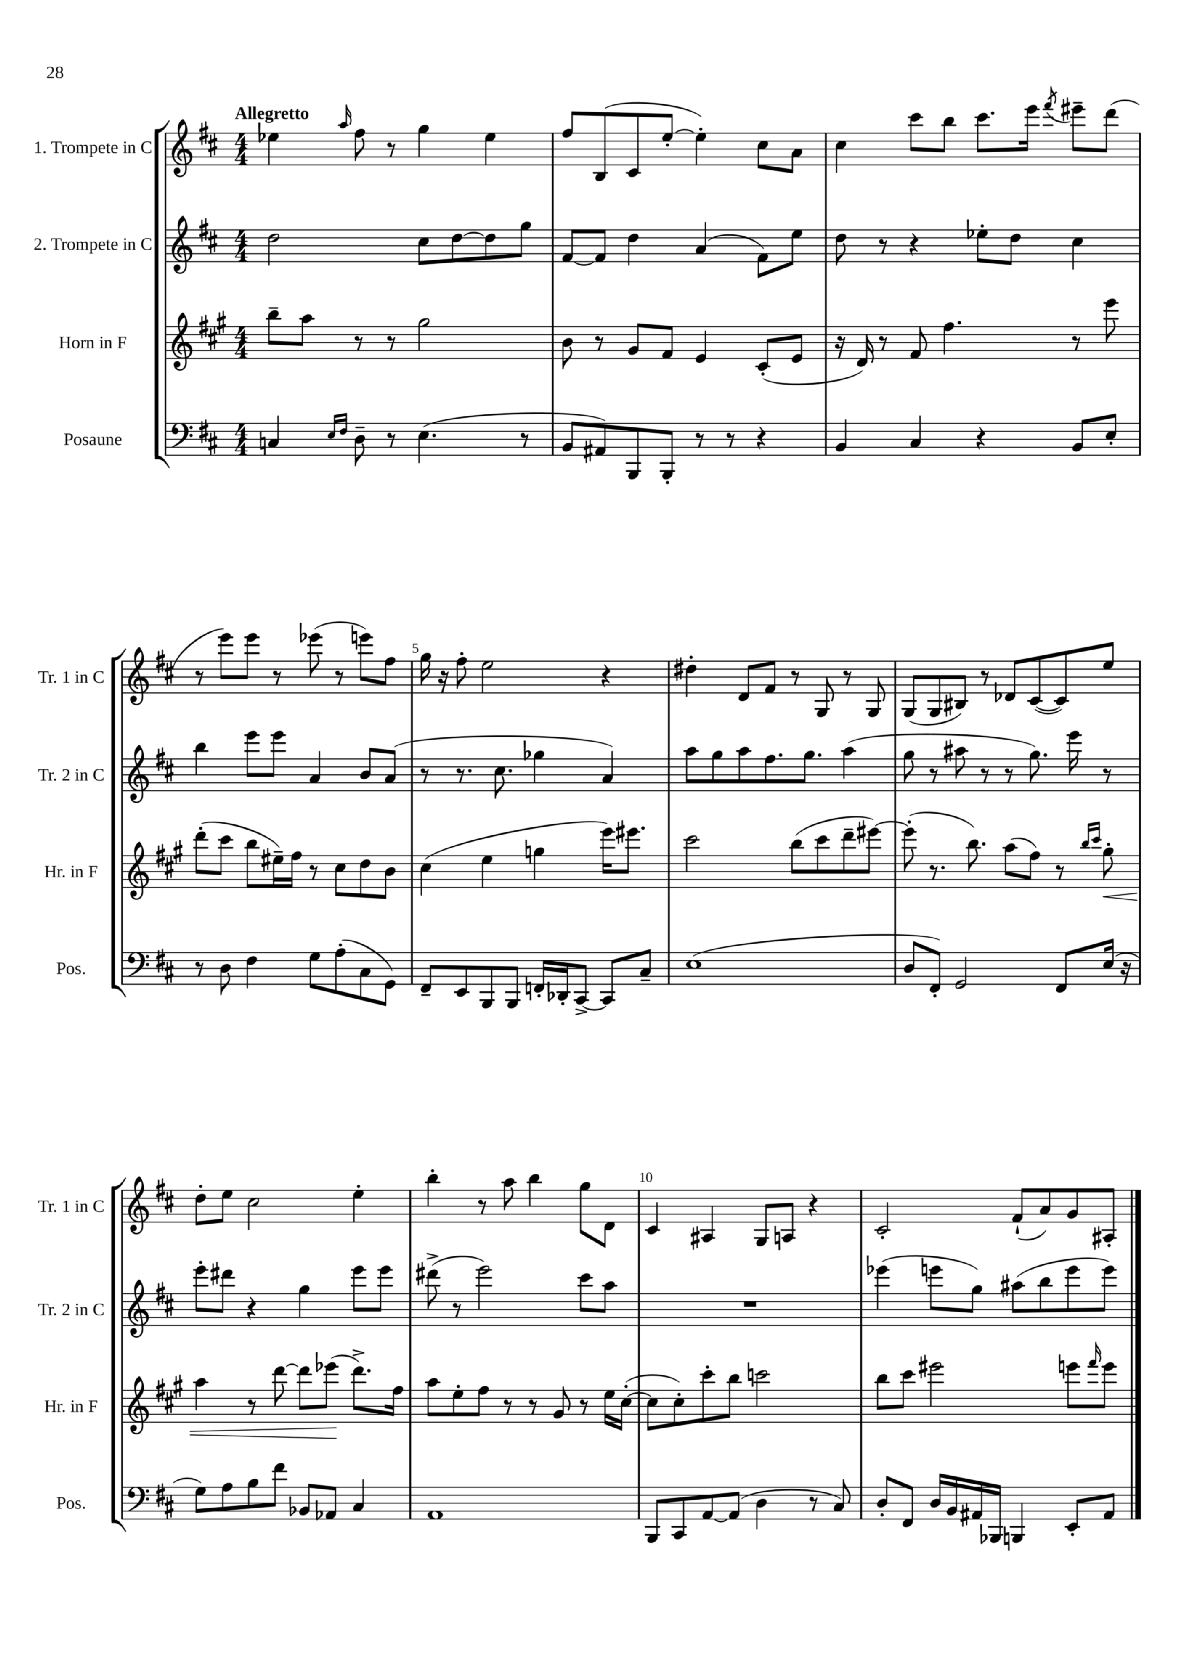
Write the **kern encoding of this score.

**kern	**kern	**dynam	**kern	**kern
*part4	*part3	*part3	*part2	*part1
*staff4	*staff3	*staff3	*staff2	*staff1
*I"Posaune	*I"Horn in F	*	*I"2. Trompete in C	*I"1. Trompete in C
*I'Pos.	*I'Hr. in F	*	*I'Tr. 2 in C	*I'Tr. 1 in C
*clefF4	*clefG2	*	*clefG2	*clefG2
*k[f#c#]	*k[f#c#g#]	*	*k[f#c#]	*k[f#c#]
*M4/4	*M4/4	*	*M4/4	*M4/4
=1	=1	=1	=1	=1
!	!	!	!	!LO:TX:a:B:t=Allegretto
4Cn/	8bb~\L	.	2dd\	4ee-X\
.	8aa\J	.	.	.
16qqE/LL	.	.	.	.
16qqF#/JJ	.	.	.	16qqaa/
8D~\	8r	.	.	8ff#\
8r	8r	.	.	8r
(4.E\	2gg#\	.	8cc#\L	4gg\
.	.	.	[8dd\	.
.	.	.	8dd\]	4ee-\
8r	.	.	8gg\J	.
=2	=2	=2	=2	=2
8BB/L	8b\	.	[8f#/L	8ff#/L
8AA#X/)	8r	.	8f#/J]	(8B/
8BBB/	8g#/L	.	4dd\	8c#/
8BBB'/J	8f#/J	.	.	[8ee'/J
8r	4e/	.	(4a/	4ee'\])
8r	.	.	.	.
4r	(8c#'/L	.	8f#\L)	8cc#\L
.	8e/J	.	8ee\J	8a\J
=3	=3	=3	=3	=3
4BB/	16r	.	8dd\	4cc#\
.	16d/)	.	.	.
.	8r	.	8r	.
4C#/	8f#/	.	4r	8ccc#\L
.	4.ff#\	.	.	8bb\J
4r	.	.	8ee-X'\L	8.ccc#\L
.	.	.	8dd\J	.
.	.	.	.	16eee\Jk
.	.	.	.	8qfff#/
8BB/L	8r	.	4cc#\	8eee#X~\L
8E'/J	8eee\	.	.	(8ddd\J
!!LO:LB:g=z
=4	=4	=4	=4	=4
8r	(8ddd'\L	.	4bb\	8r
8D\	8ccc#\J	.	.	8eee\L)
4F#\	8bb\L	.	8eee\L	8eee\J
.	16ee#X~\L)	.	8eee\J	8r
.	16ff#\JJ	.	.	.
8G\L	8r	.	4a/	(8eee-X\
(8A'\	8cc#\L	.	.	8r
8C#\	8dd\	.	8b/L	8eeen\L)
8GG\J)	8b\J	.	(8a/J	8ff#\J
=5	=5	=5	=5	=5
8FF#~/L	(4cc#\	.	8r	16gg\
.	.	.	.	16r
8EE/	.	.	8.r	8ff#'\
8BBB/	4ee\	.	.	2ee\
.	.	.	8.cc#\	.
8BBB/J	.	.	.	.
16FFn'/LL	4ggn\	.	4gg-X\	.
16DD-X'/J	.	.	.	.
[8CC#^/J	.	.	.	.
8CC#/L]	16eee\KL)	.	4a/)	4r
.	8.eee#X\J	.	.	.
8C#~/J	.	.	.	.
=6	=6	=6	=6	=6
(1E	2ccc#\	.	8aa\L	4dd#X'\
.	.	.	8gg\	.
.	.	.	8aa\	8d/L
.	.	.	8.ff#\	8f#/J
.	(8bb\L	.	.	8r
.	.	.	8.gg\J	.
.	8ccc#\	.	.	8G/
.	8ddd~\	.	(4aa\	8r
.	[8eee#X\J)	.	.	8G/
=7	=7	=7	=7	=7
8D/L	(8eee#'\]	.	8gg\	(8G/L
8FF#'/J)	8.r	.	8r	8G/
2GG/	.	.	8aa#X\	8B#X/J)
.	8.bb\)	.	.	.
.	.	.	8r	8r
.	(8aa\L	.	8r	8d-X/L
.	8ff#\J)	.	8.gg\)	([8c#/
8FF#/L	8r	.	.	8c#/])
.	.	.	16eee\	.
.	16qqbb/LL	.	.	.
.	16qqccc#/JJ	.	.	.
!	!	!LO:HP:b	!	!
(16E/Jk	8gg#'\	<	8r	8ee/J
16r	.	.	.	.
!!LO:LB:g=z
=8	=8	=8	=8	=8
8G\L)	4aa\	.	8eee'\L	8dd'\L
8A\	.	.	8ddd#X\J	8ee\J
8B\	8r	.	4r	2cc#\
8f#\J	[8ddd\	.	.	.
8BB-X/L	8ddd\L]	.	4gg\	.
8AA-X/J	(8eee-X\J	.	.	.
4C#/	8.ddd^\L)	[	8eee\L	4ee'\
.	.	.	8eee\J	.
.	16ff#\Jk	.	.	.
=9	=9	=9	=9	=9
1AA	8aa\L	.	(8ddd#X^\	4bb'\
.	8ee'\	.	8r	.
.	8ff#\J	.	2eee\)	8r
.	8r	.	.	8aa\
.	8r	.	.	4bb\
.	8g#/	.	.	.
.	8r	.	8ccc#\L	8gg\L
.	16ee\LL	.	8aa\J	8d\J
.	([16cc#'\JJ	.	.	.
=10	=10	=10	=10	=10
8BBB/L	8cc#\L]	.	1r	4c#/
8CC#/	8cc#'\)	.	.	.
[8AA/	8ccc#'\	.	.	4A#X/
(8AA/J]	8bb\J	.	.	.
4D\	2cccn\	.	.	8G/L
.	.	.	.	8An/J
8r	.	.	.	4r
8C#/)	.	.	.	.
=11	=11	=11	=11	=11
8D'/L	8bb\L	.	(4eee-X\	2c#'/
8FF#/J	8ccc#\J	.	.	.
16D/LL	2eee#X\	.	8eeen\L	.
16BB/	.	.	.	.
16AA#X/	.	.	8gg\J)	.
16BBB-X/JJ	.	.	.	.
4BBBn/	.	.	(8aa#X\L	(8f#`/L
.	.	.	8bb\	8a/)
8EE'/L	8eeen\L	.	8eee\	8g/
.	16qqfff#/	.	.	.
8AA#/J	8eee\J	.	8eee\J)	8A#X'/J
==	==	==	==	==
*-	*-	*-	*-	*-
